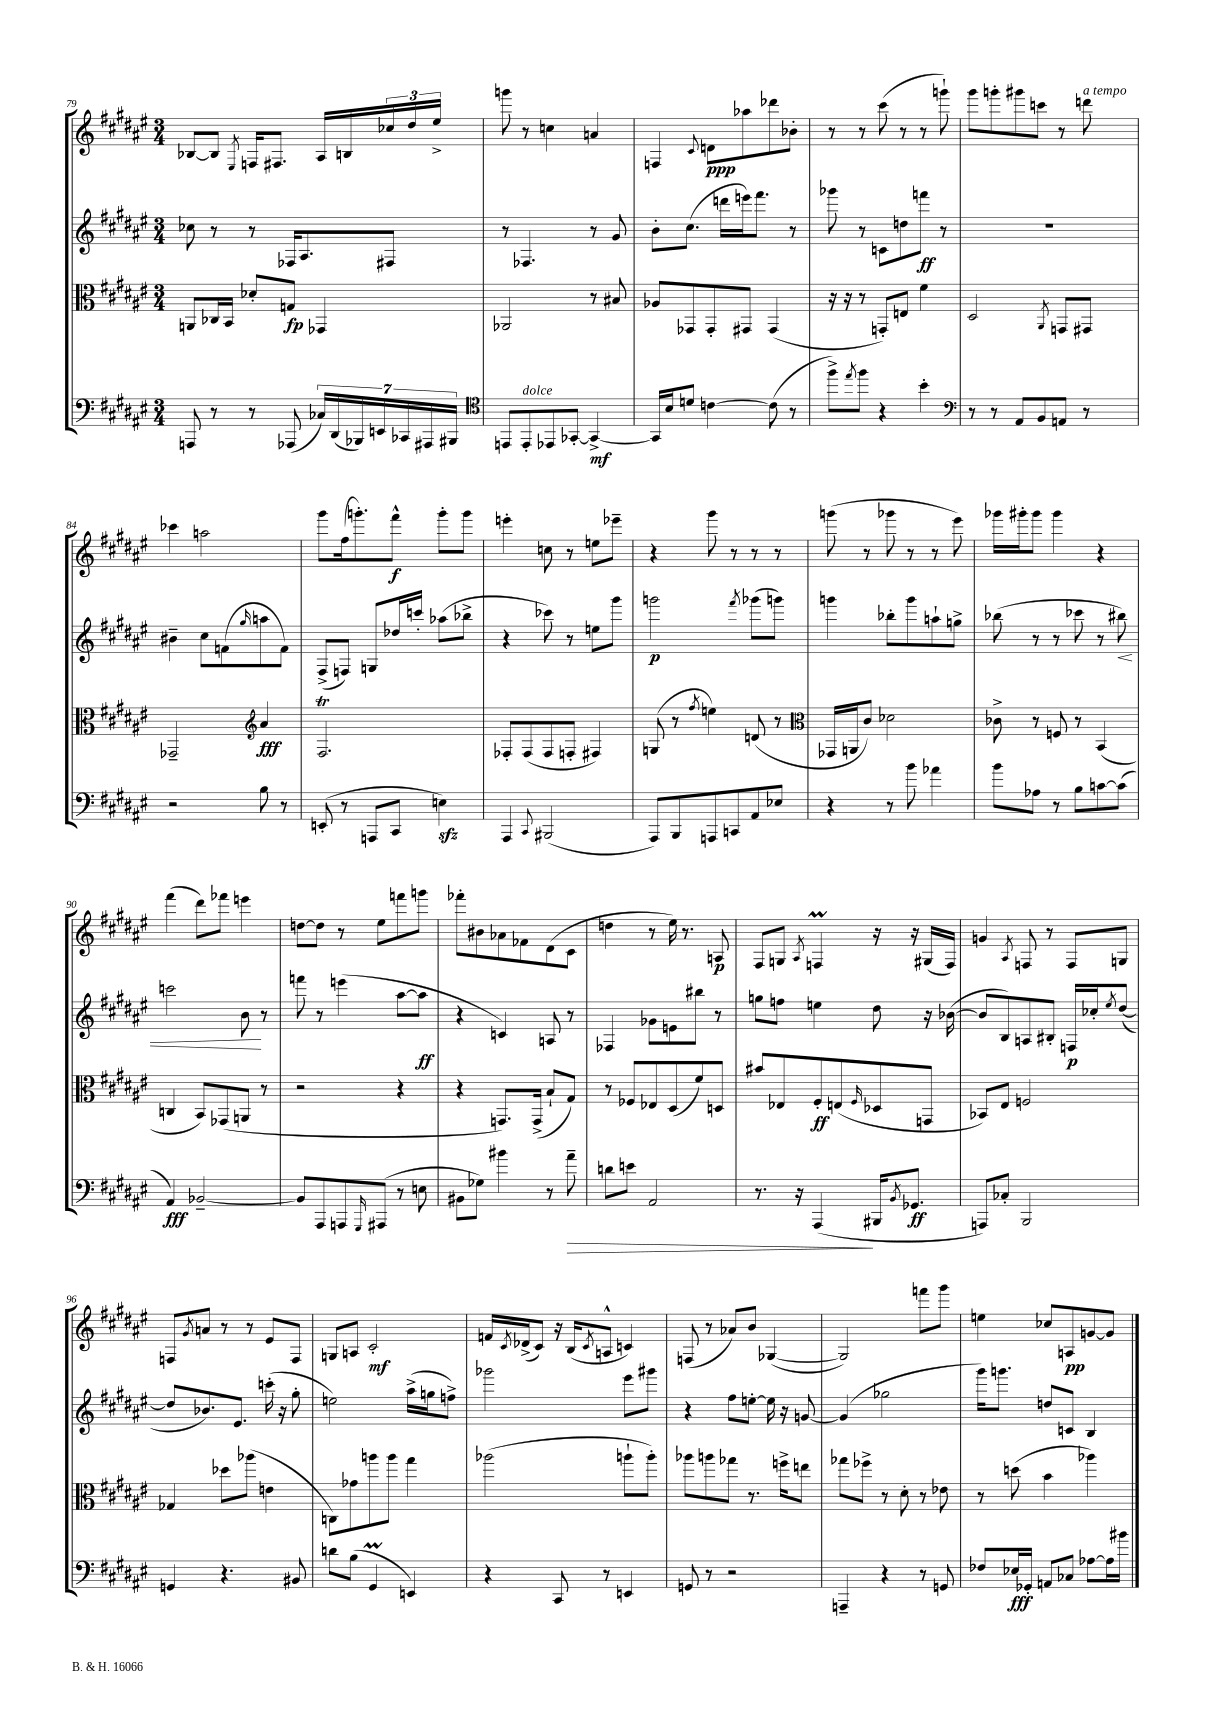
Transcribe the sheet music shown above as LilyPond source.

<<
\new StaffGroup <<
\new Staff = "s0" {
    \clef treble \key fis \major \numericTimeSignature \time 3/4
    bes8~ bes8 \acciaccatura { eis8 } f16 fis8. ais16 b16 \tuplet 3/2 { ces''16 dis''16 eis''16-> } |
    g'''8 r8 c''4 a'4 |
    f4 \appoggiatura { cis'8 } d'8\ppp aes''8 des'''8 bes'8-. |
    r8 r8 cis'''8( r8 r8 g'''8-!) |
    gis'''8 g'''8-. gis'''8 c'''8 r8 d'''8^\markup { \italic "a tempo" } |
    ces'''4 a''2 |
    gis'''8 fis''16( g'''8.-.) fis'''8-^\f g'''8-. g'''8 |
    e'''4-. c''8 r8 e''8 ees'''8-- |
    r4 gis'''8 r8 r8 r8 |
    g'''8( r8 ges'''8 r8 r8 eis'''8) |
    ges'''16 gis'''16-. gis'''8 gis'''4 r4 |
    fis'''4( dis'''8) fes'''8 e'''4 |
    d''8~ d''8 r8 eis''8 f'''8 g'''8 |
    fes'''8-. bis'8 aes'8 fes'8 dis'8( cis'8 |
    d''4 r8 eis''16) r8. a8\p |
    fis8 g8 \acciaccatura { ais8 } f4\prall r16 r16 gis16( f16) |
    g'4 \acciaccatura { ais8 } f8 r8 f8 g8 |
    f8 \acciaccatura { gis'8 } a'8 r8 r8 eis'8 f8 |
    g8 a8 cis'2-.\mf |
    f'16 \acciaccatura { cis'8 } des'16->( cis'8) r16 b16( \acciaccatura { cis'8 } a8-^ c'4) |
    f8( r8 aes'8) b'8 ges4~( |
    ges2) f'''8 gis'''8 |
    e''4 ces''8 a8\pp g'8~ g'8 \bar "|." |
}
\new Staff = "s1" {
    \clef treble \key fis \major \numericTimeSignature \time 3/4
    ces''8 r8 r8 fes16 ais8. fis8 |
    r8 fes4. r8 gis'8 |
    b'8-. cis''8.( d'''16 e'''16) fis'''8. r8 |
    ges'''8 r8 c'8 d''8 f'''8\ff r8 |
    R2. |
    bis'4-- cis''8 f'8( \grace { gis''16 } a''8 f'8) |
    fis8->( f8) g8 des''16 c'''16-. aes''8( bes''8-> |
    r4 ces'''8) r8 e''8 gis'''8 |
    g'''2\p \acciaccatura { fis'''8 } ges'''8( g'''8) |
    g'''4 bes''8-. g'''8 a''8-! g''8-> |
    bes''8( r8 r8 ces'''8 r8 bis''8\<) |
    c'''2 b'8\! r8 |
    f'''8 r8 e'''4( ais''8~ ais''8\ff |
    r4 c'4) a8 r8 |
    fes4 ges'8 e'8 bis''8 r8 |
    g''8 f''8 e''4 dis''8 r16 bes'16~( |
    bes'8 b8) a8 bis8-. f16\p ces''16-. \acciaccatura { eis''8 } dis''8~( |
    dis''8 bes'8.) eis'8. c'''16-.( r16 gis''8-. |
    e''2) ais''16->( g''16 f''8->) |
    ges'''2 eis'''8 gis'''8 |
    r4 fis''8 e''8~-. e''16 r16 g'8~ |
    g'4( ges''2 |
    gis'''16) g'''8. d''8 c'8 b4 \bar "|." |
}
\new Staff = "s2" {
    \clef alto \key fis \major \numericTimeSignature \time 3/4
    a,8 ces16 b,16 des'8-. g8\fp ges,4 |
    aes,2 r8 bis8 |
    aes8 ges,8 ges,8-. gis,8 gis,4( |
    r16 r16 r8 g,8-.) e8 fis'4 |
    dis2 \acciaccatura { ais,8 } g,8 gis,8 |
    ges,2-- \clef treble ais'4\fff |
    fis2.\trill |
    fes8-. fes8( fes8 f8-. fis4) |
    g8( r8 \acciaccatura { fis''8 } e''4) d'8( r8 |
    \clef alto ges,16 a,16 cis'8) des'2 |
    ces'8-> r8 f8 r8 b,4( |
    c4 b,8) ges,8( a,8 r8 |
    r2 r4 |
    r4 g,8.) g,16->( b8-! gis8) |
    r8 fes8 ees8 dis8( fis'8) d8 |
    bis'8 ees8 fis8-.\ff e8( \grace { fis16 } des8 g,8 |
    bes,8) eis8 f2 |
    ges4 des''8 aes''8( e'4 |
    c8) ges'8 a''8 a''8 gis''4 |
    aes''2( a''8-! a''8-.) |
    aes''8 a''8 ges''8 r8. f''16-> e''8 |
    ges''8 fes''8-> r8 dis'8-. r8 ees'8 |
    r8 d''8( b'4 aes''4) \bar "|." |
}
\new Staff = "s3" {
    \clef bass \key fis \major \numericTimeSignature \time 3/4
    a,,8 r8 r8 aes,,8( \tuplet 7/4 { ces16) dis,16( bes,,16) e,16 ces,16 ais,,16 bis,,16 } |
    \clef tenor e,8 e,8-.^\markup { \italic "dolce" } ees,8 ges,8~-. ges,4~->\mf |
    ges,16 b16 d'8 c'4~ c'8( r8 |
    fis''8->) \acciaccatura { eis''8 } fis''8 r4 b'4-. |
    \clef bass r8 r8 ais,8 b,8 a,8 r8 |
    r2 b8 r8 |
    e,8-.( r8 a,,8 cis,8 e4\sfz) |
    ais,,4 \appoggiatura { cis,8 } bis,,2( |
    ais,,8) b,,8 a,,8 c,8 ais,8 ees8 |
    r4 r8 b'8 aes'4 |
    b'8 aes8 r8 b8 c'8~ c'8( |
    ais,4\fff) bes,2~-- |
    bes,8 ais,,8 a,,8 \grace { gis,,16 } ais,,8( r8 e8 |
    bis,8 ges8) bis'4 r8 ais'8--\> |
    d'8 e'8 ais,2 |
    r8. r16 ais,,4\!( bis,,16 \acciaccatura { b,8 } ges,8.\ff |
    a,,8) ces8-. b,,2 |
    g,4 r4. bis,8 |
    d'8 b8( gis,4\prall e,4) |
    r4 cis,8 r8 e,4 |
    g,8 r8 r2 |
    a,,4-- r4 r8 g,8 |
    fes8 ees16\fff ges,16-. a,8 ces8 aes8~ aes16 bis'16 \bar "|." |
}
>>
>>
\layout { \context { \Score currentBarNumber = #79 } }
